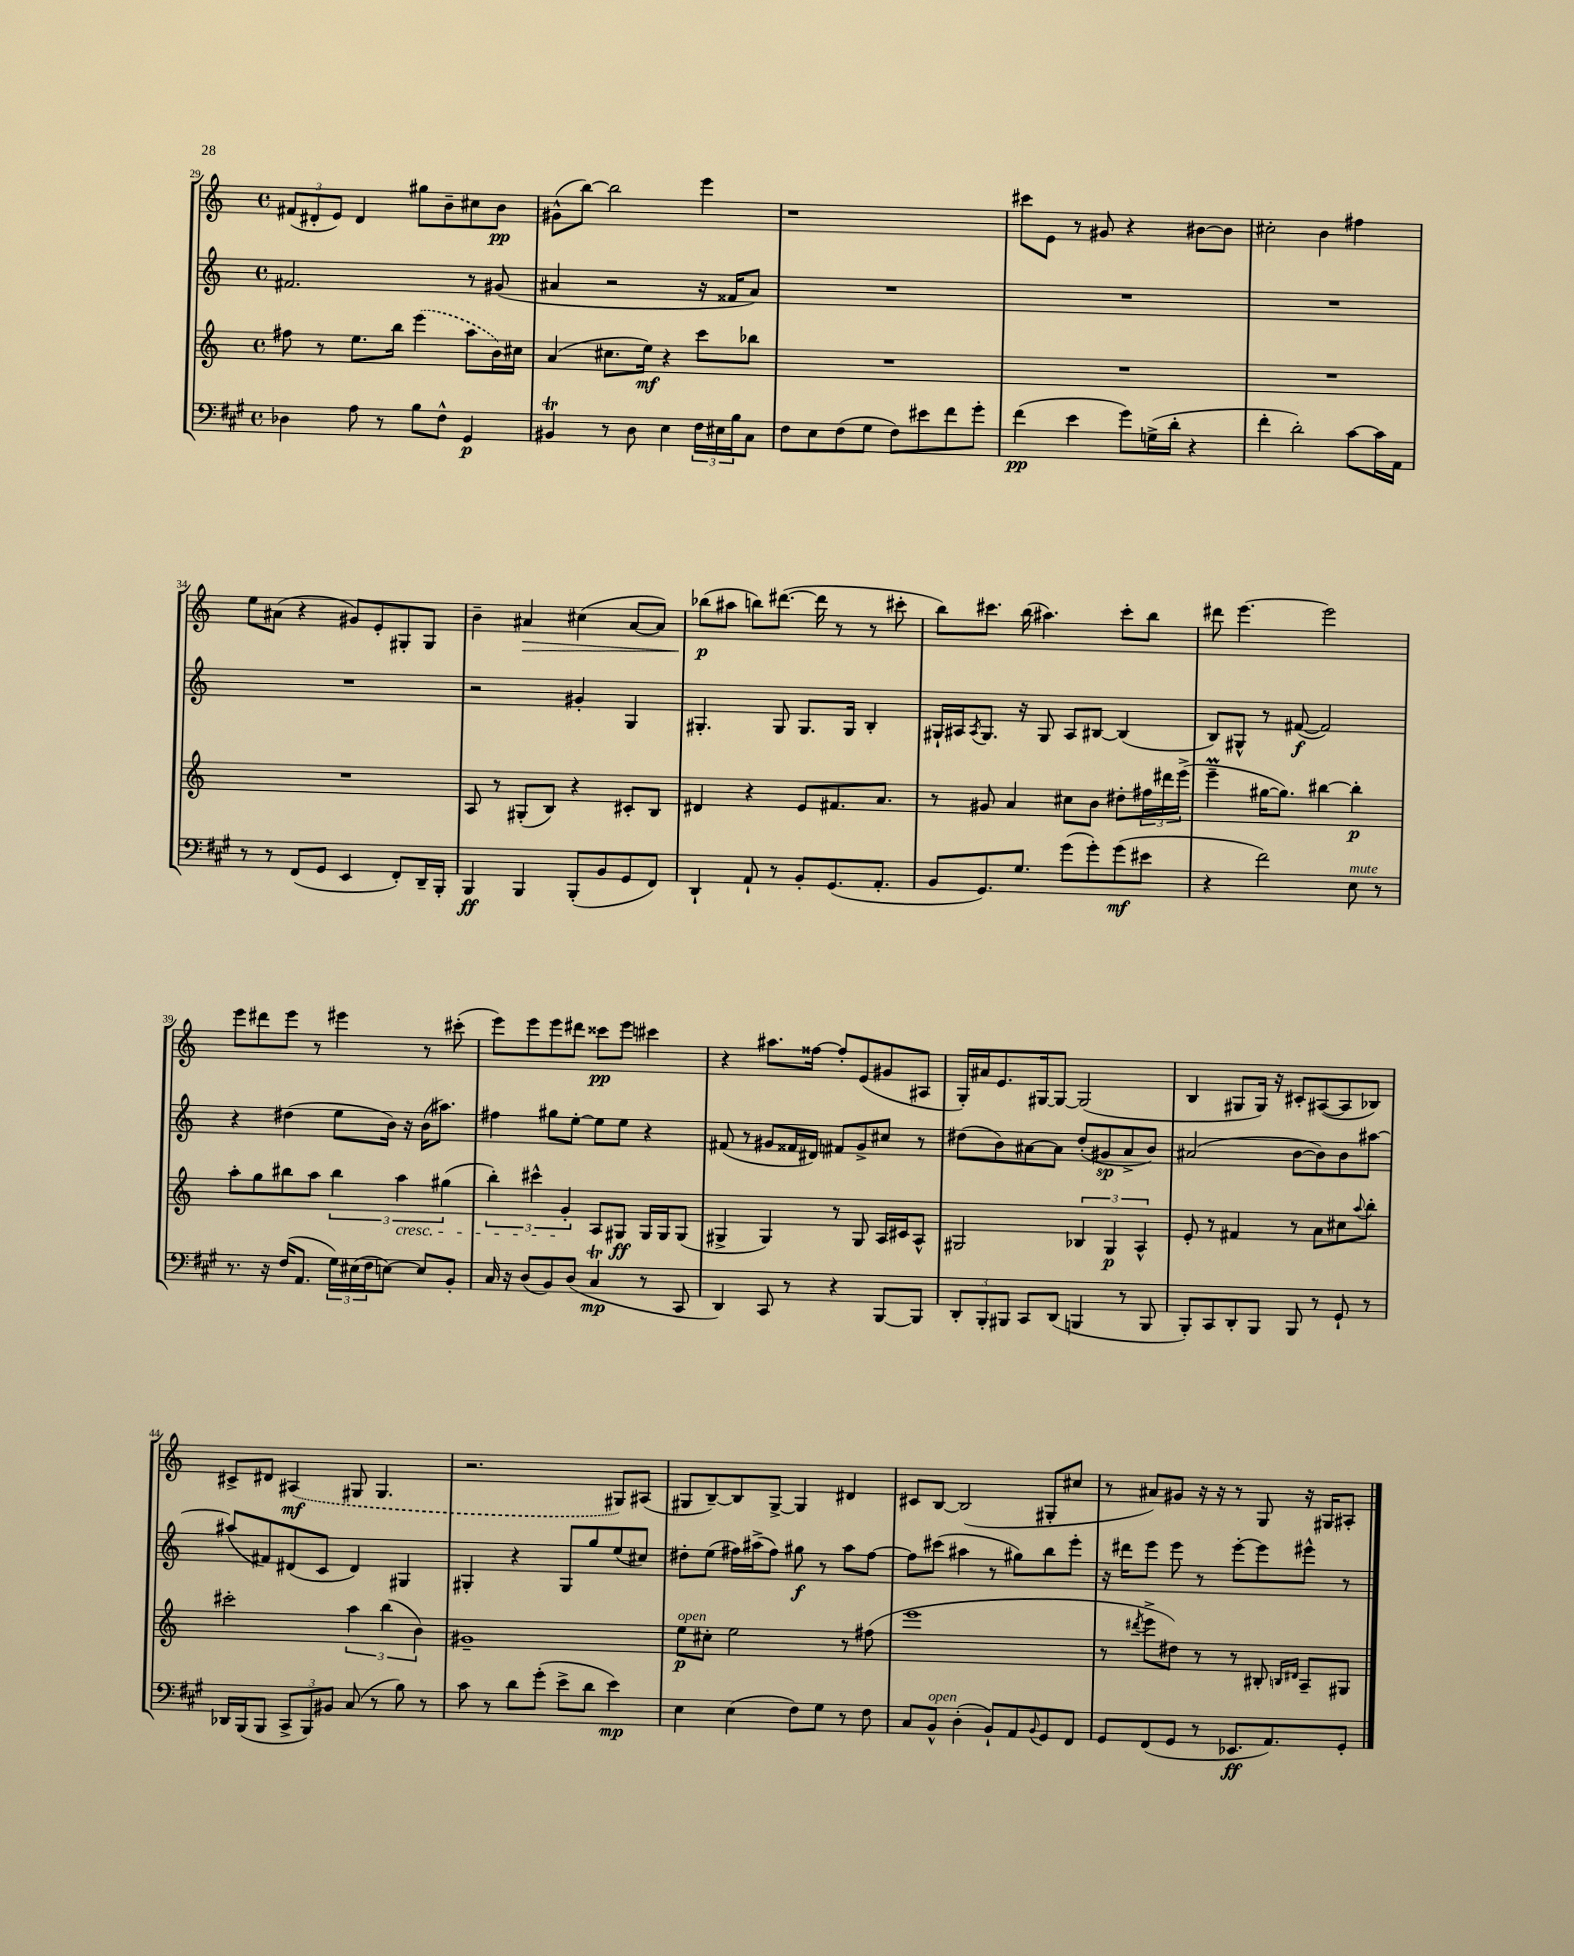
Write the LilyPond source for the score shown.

<<
\new StaffGroup <<
\new Staff = "s0" {
    \clef treble \key c \major \defaultTimeSignature \time 4/4
    \tuplet 3/2 { fis'8( dis'8-. e'8) } dis'4 gis''8 b'8-- cis''8 b'8\pp |
    gis'8-^( b''8~) b''2 e'''4 |
    r1 |
    cis'''8 e'8 r8 gis'8 r4 bis'8~ bis'8 |
    cis''2-. b'4 fis''4 |
    e''8 ais'8( r4 gis'8) e'8-. gis8-. gis8 |
    b'4-- ais'4\> cis''4( ais'8~ ais'8) |
    bes''8\p\!( ais''8 b''8) dis'''8.~( dis'''16 r8 r8 cis'''8-. |
    b''8) cis'''8. b''16( ais''4.) cis'''8-. b''8 |
    dis'''8 e'''4.~ e'''2 |
    e'''8 dis'''8 e'''8 r8 eis'''4 r8 cis'''8-.( |
    e'''8) e'''8 e'''8 dis'''8 cisis'''8\pp e'''8 cis'''4 |
    r4 ais''8. fisis''16~ fisis''8-. e'8( gis'8 ais8 |
    g16-.) ais'16 e'8. gis16~ gis8~ gis2( |
    b4 gis8 gis16) r16 cis'8-. ais8~( ais8 bes8) |
    cis'8-> dis'8 \once \slurDashed ais4\mf( gis8 gis4. |
    r2. gis8) ais8( |
    gis8 b8~--) b8 gis8~-> gis4 dis'4 |
    cis'8 b8~ b2( gis8-. cis''8 |
    r8 ais'8) gis'8 r16 r16 r8 g8 r16 gis16 ais8-. \bar "|." |
}
\new Staff = "s1" {
    \clef treble \key c \major \defaultTimeSignature \time 4/4
    fis'2. r8 gis'8( |
    ais'4 r2 r16 fisis'16 ais'8) |
    R1 |
    R1 |
    R1 |
    R1 |
    r2 gis'4-. g4 |
    gis4.-. gis8 gis8. gis16 b4-. |
    gis16-! ais16 \acciaccatura { ais8 } gis8. r16 gis8 ais8 bis8~ bis4( |
    b8) gis8-^ r8 fis'8~\f( fis'2) |
    r4 dis''4( e''8 b'16) r16 b'16( ais''8.) |
    fis''4 gis''8 e''8~-. e''8 e''8 r4 |
    fis'8( r8 gis'8 fisis'16 dis'16) fis'8 gis'8-> cis''8 r8 |
    dis''8( b'8) ais'8~ ais'8 dis''8-.( gis'8\sp ais'8-> b'8) |
    ais'2( b'8~ b'8) b'8 ais''8~ |
    ais''8( fis'8) dis'8( c'8 dis'4) gis4 |
    gis4-. r4 gis8 g''8 e''8( cis''8) |
    dis''8-. e''8( fis''16) ais''16->( fis''8) gis''8\f r8 ais''8 fis''8~ |
    fis''8 cis'''8( ais''4 r8 gis''8) b''8 e'''8-. |
    r16 dis'''16 e'''8 e'''8 r8 e'''8~-. e'''8 eis'''8-^ r8 \bar "|." |
}
\new Staff = "s2" {
    \clef treble \key c \major \defaultTimeSignature \time 4/4
    fis''8 r8 e''8. b''16 \once \slurDashed e'''4( a''8 b'16) cis''16 |
    a'4( cis''8. e''16\mf) r4 c'''8 bes''8 |
    R1 |
    R1 |
    R1 |
    R1 |
    a8 r8 gis8-.( b8) r4 cis'8-. b8 |
    dis'4 r4 e'8 fis'8. a'8. |
    r8 gis'8 a'4 cis''8 b'8 dis''8-. \tuplet 3/2 { fis''16 dis'''16 e'''16->( } |
    e'''4--\prall gis''16~ gis''8.) bis''4~ bis''4-.\p |
    a''8-. g''8 bis''8 a''8 \tuplet 3/2 { bis''4 a''4\cresc gis''4( } |
    \tuplet 3/2 { b''4-.) cis'''4-^ g'4-.\! } a8 gis8\ff gis16 gis16 gis8( |
    gis4-> gis4) r8 gis8 a16 cis'16 a8-^ |
    gis2 \tuplet 3/2 { bes4 gis4\p a4-^ } |
    e'8-. r8 fis'4 r8 a'8 cis''8 \appoggiatura { a''8 } b''8-. |
    cis'''2-. \tuplet 3/2 { a''4 b''4( b'4) } |
    gis'1-- |
    e''8\p^\markup { \italic "open" } cis''8-. e''2 r8 fis''8( |
    e'''1 |
    r8 \acciaccatura { dis'''8 } e'''8-> dis''8) r8 r8 bis8-. \grace { b16 dis'16 } a8-- gis8 \bar "|." |
}
\new Staff = "s3" {
    \clef bass \key a \major \defaultTimeSignature \time 4/4
    des4 a8 r8 b8 fis8-^ gis,4\p |
    bis,4\trill r8 d8 e4 \tuplet 3/2 { fis16 eis16 b16 } cis8 |
    fis8 e8 fis8( gis8 fis8) eis'8 fis'8 gis'8-. |
    fis'4\pp( e'4 gis'8) g16->( d'16-. r4 |
    fis'4-. d'2-.) cis'8~ cis'16 a,16 |
    r8 r8 fis,8( gis,8 e,4 fis,8-.) d,16-- b,,16-. |
    b,,4\ff b,,4 b,,8-.( b,8 gis,8 fis,8) |
    d,4-! a,8-! r8 b,8-. gis,8.( a,8.-. |
    b,8 gis,8.) gis8. gis'8( gis'8-.) gis'8\mf( eis'8 |
    r4 fis'2) e8^\markup { \italic "mute" } r8 |
    r8. r16 fis16( a,8. \tuplet 3/2 { gis16) eis16( fis16 } e8~) e8 b,8-. |
    cis16 r16 d8( b,8) d8( cis4\trill\mp r8 cis,8 |
    d,4) cis,8 r8 r4 b,,8~ b,,8 |
    \tuplet 3/2 { d,8-. b,,8-. bis,,8 } cis,8 d,8( b,,4 r8 b,,8 |
    b,,8-.) cis,8 d,8-. b,,8 b,,8 r8 gis,8-! r8 |
    des,16 b,,16( b,,8 \tuplet 3/2 { cis,8-> b,,8) bis,8 } cis8( r8 b8) r8 |
    cis'8 r8 d'8 gis'8-.( e'8-> d'8 e'4\mp) |
    e4 e4( fis8) gis8 r8 fis8 |
    cis8 b,8-^^\markup { \italic "open" } d4-.( b,8-!) a,8 \appoggiatura { b,8 } gis,8 fis,8 |
    gis,8 fis,8( gis,8 r8 ees,8.\ff a,8.) gis,8-. \bar "|." |
}
>>
>>
\layout { \context { \Score currentBarNumber = #29 } }
